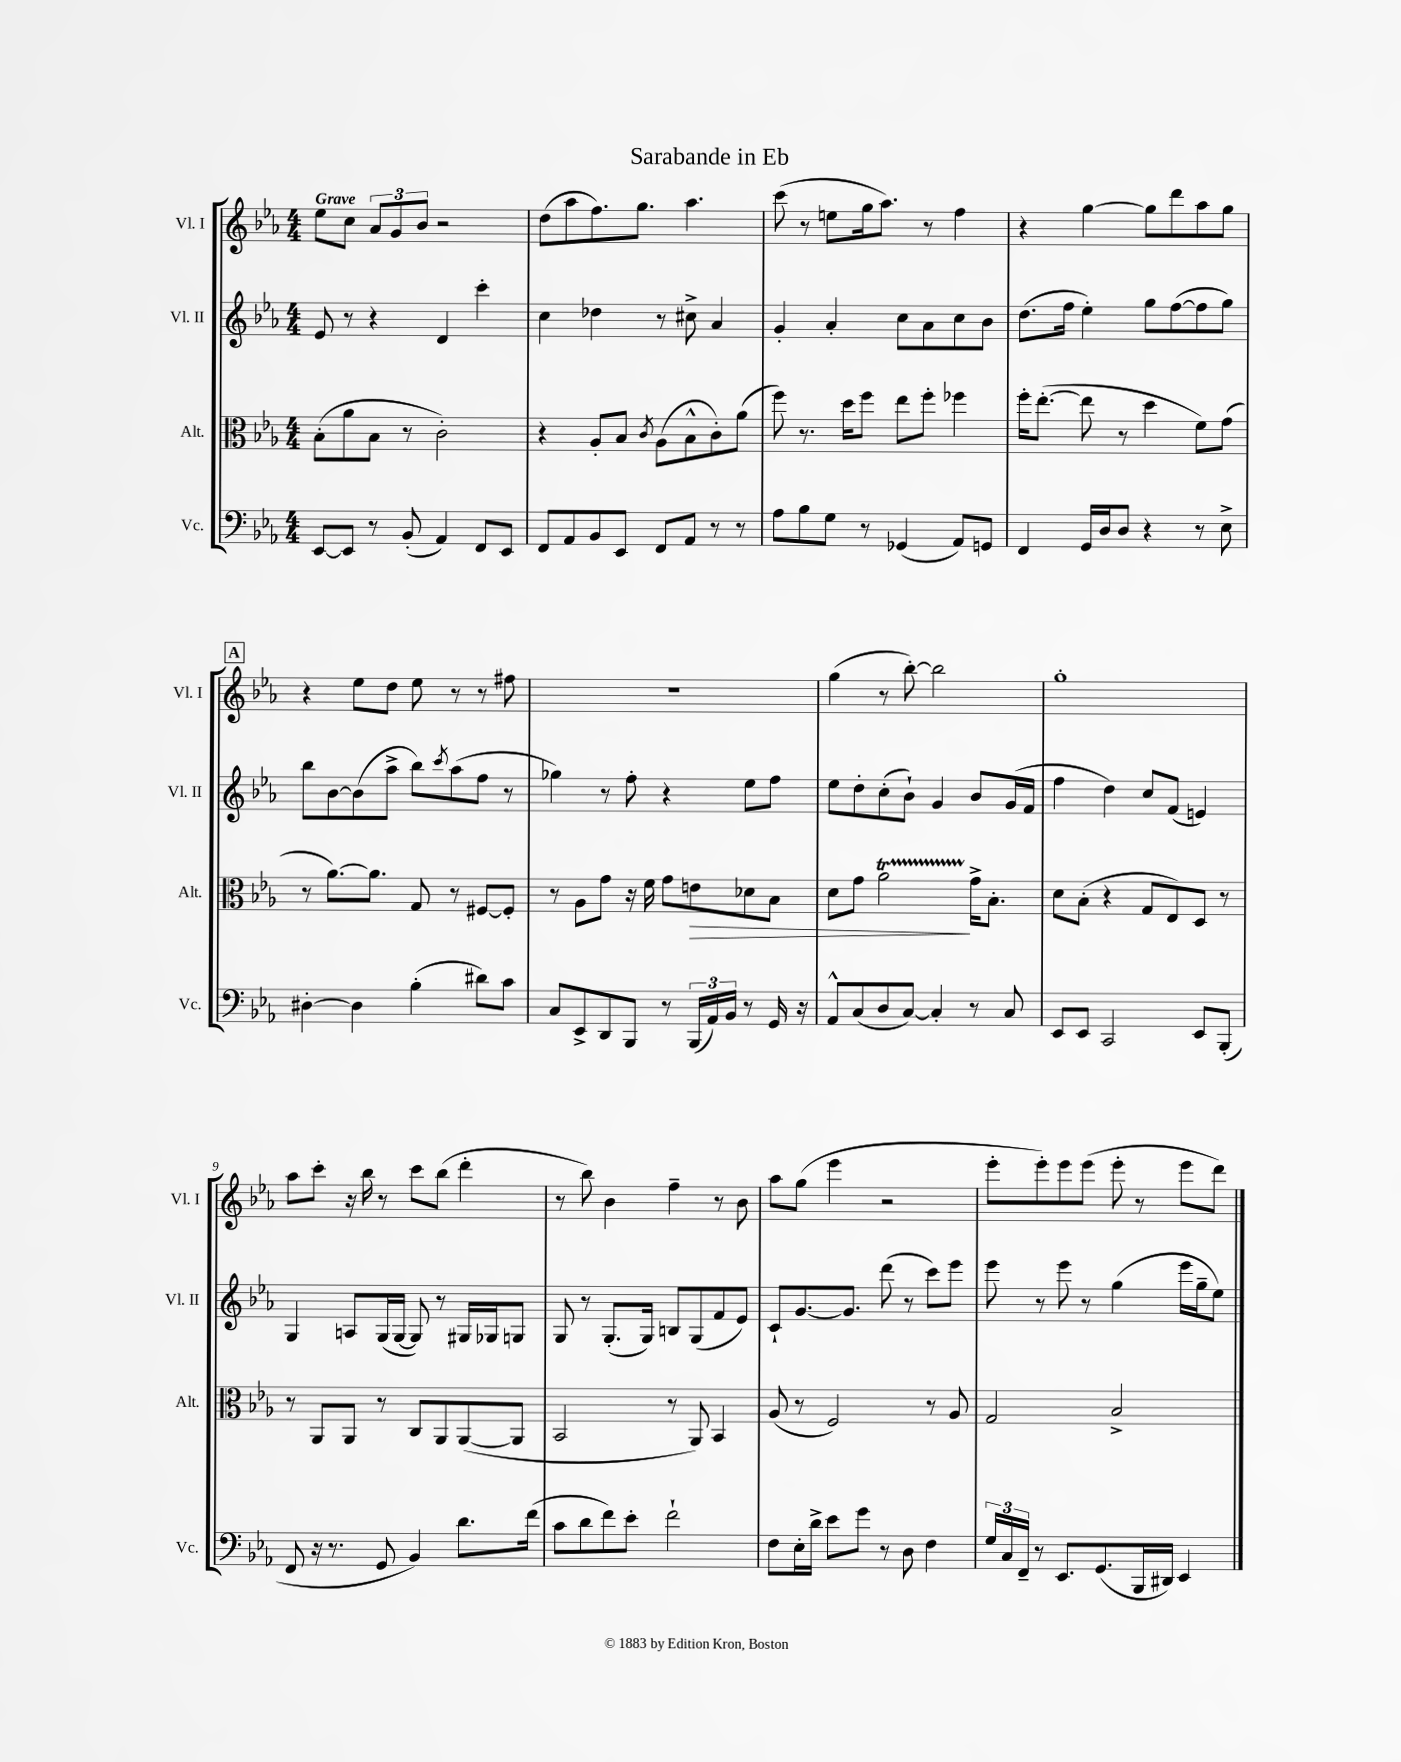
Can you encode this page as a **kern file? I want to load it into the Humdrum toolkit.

**kern	**kern	**kern	**kern
*staff4	*staff3	*staff2	*staff1
*clefF4	*clefC3	*clefG2	*clefG2
*k[b-e-a-]	*k[b-e-a-]	*k[b-e-a-]	*k[b-e-a-]
*M4/4	*M4/4	*M4/4	*M4/4
[8EE-/L	(8B-'\L	8e-/	8ee-\L
8EE-/]J	8a-\	8r	8cc\J
8r	8B-\J	4r	12a-/L
.	.	.	12g/
(8BB-'/	8r	.	.
.	.	.	12b-/J
4AA-/)	2c'\)	4d/	2r
8FF/L	.	4ccc'\	.
8EE-/J	.	.	.
=	=	=	=
8FF/L	4r	4cc\	(8dd\L
8AA-/	.	.	8aa-\
8BB-/	8A-'/L	4dd-\	8.ff\)
8EE-/J	8B-/J	.	.
.	.	.	8.gg\J
.	8qc/	.	.
8FF/L	(8A-\L	8r	.
8AA-/J	8B-^^\	8cc#^\	4.aa-\
8r	8c'\)	4a-/	.
8r	(8a-\J	.	.
=	=	=	=
8A-\L	8ff\)	4g'/	(8ccc\
8B-\	8.r	.	8r
8G\J	.	4a-'/	8ee\L
.	16dd\LK	.	.
8r	8ff\J	.	16gg\k
.	.	.	8.aa-\J)
(4GG-/	8ee-\L	8cc\L	.
.	8ff'\J	8a-\	8r
8AA-/L)	4ff-\	8cc\	4ff\
8GG/J	.	8b-\J	.
=	=	=	=
4FF/	16ff'\LK	(8.dd\L	4r
.	([8.ee-'\J	.	.
.	.	16ff\Jk	.
16GG/LL	8ee-\]	4ee-'\)	[4gg\
16D/J	.	.	.
8D/J	8r	.	.
4r	4dd\	8gg\L	8gg\]L
.	.	([8ff\	8ddd\
8r	8f\L)	8ff\]	8aa-\
8E-^\	(8g\J	8gg\J)	8gg\J
=	=	=	=
[4D#'\	8r	8bb-\L	4r
.	[8.a-\L)	[8b-\	.
4D#\]	.	(8b-\]	8ee-\L
.	8.a-\]J	.	.
.	.	8aa-^\J	8dd\J
(4B-'\	8G/	8bb-\L)	8ee-\
.	.	8qccc/	.
.	8r	(8aa-\	8r
8d#\L)	[8F#/L	8ff\J	8r
8c\J	8F#'/]J	8r	8ff#\
=	=	=	=
8C/L	8r	4gg-\)	1r
8EE-^/	8A-\L	.	.
8DD/	8g\J	8r	.
8BBB-/J	16r	8ff'\	.
.	16f\	.	.
8r	8g\L	4r	.
(24BBB-/LL	8e\	.	.
24AA-/)	.	.	.
24BB-/JJ	.	.	.
8r	8d-\	8ee-\L	.
16GG/	8B-\J	8ff\J	.
16r	.	.	.
=	=	=	=
8AA-^^/L	8d\L	8ee-\L	(4gg\
(8C/	8g\J	8dd'\	.
8D/	2a-\	(8cc'\	8r
[8C/J)	.	8b-`\J)	[8bb-'\)
4C'/]	.	4g/	2bb-\]
8r	16g^\LK	8b-/L	.
.	8.B-'\J	.	.
8C/	.	(16g/L	.
.	.	16f/JJ	.
=	=	=	=
8EE-/L	8d\L	4ff\	1gg'
8EE-/J	(8B-'\J	.	.
2CC/	4r	4dd\)	.
.	8G/L	8cc/L	.
.	8E-/)	(8f/J	.
8EE-/L	8D/J	4e/)	.
(8BBB-'/J	8r	.	.
=	=	=	=
8FF/	8r	4G/	8aa-\L
16r	8AA-/L	.	8ccc'\J
8.r	.	.	.
.	8AA-/J	8A/L	16r
.	.	.	16bb-\
8GG/	8r	(16G/L	8r
.	.	[16G/JJ	.
4BB-/)	8C/L	8G/])	8ccc\L
.	8AA-/	8r	(8bb-\J
8.d\L	([8AA-/	16G#/LL	4ddd'\
.	.	16G-/J	.
.	8AA-/]J	8G/J	.
(16f\Jk	.	.	.
=	=	=	=
8c\L	2BB-/	8G/	8r
8d\	.	8r	8bb-\)
8f\)	.	(8.G'/L	4b-\
8e-'\J	.	.	.
.	.	16G/Jk)	.
2f`\	8r	8B/L	4ff~\
.	8AA-/)	(8G/	.
.	4BB-/	8f/	8r
.	.	8e-/J)	8b-\
=	=	=	=
8F\L	(8A-/	8c`/L	8aa-\L
16E-'\L	8r	[8.g/	(8gg\J
16d^\JJ	.	.	.
8e-\L	2F/)	.	4eee-\
.	.	8.g/]J	.
8g\J	.	.	.
8r	.	(8ddd\	2r
8D\	.	8r	.
4F\	8r	8ccc\L)	.
.	8A-/	8eee-\J	.
=	=	=	=
24G/LL	2G/	8eee-\	8eee-'\L
24C/	.	.	.
24FF~/JJ	.	.	.
8r	.	8r	8eee-'\)
8.EE-/L	.	8eee-\	8eee-\
.	.	8r	(8eee-\J
(8.GG/	.	.	.
.	2B-^/	(4gg\	8eee-'\
16BBB-/L	.	.	8r
16DD#/JJ)	.	.	.
4EE-/	.	16eee-\LL	8eee-\L
.	.	16gg~\J	.
.	.	8ee-\J)	8ddd\J)
==	==	==	==
*-	*-	*-	*-
